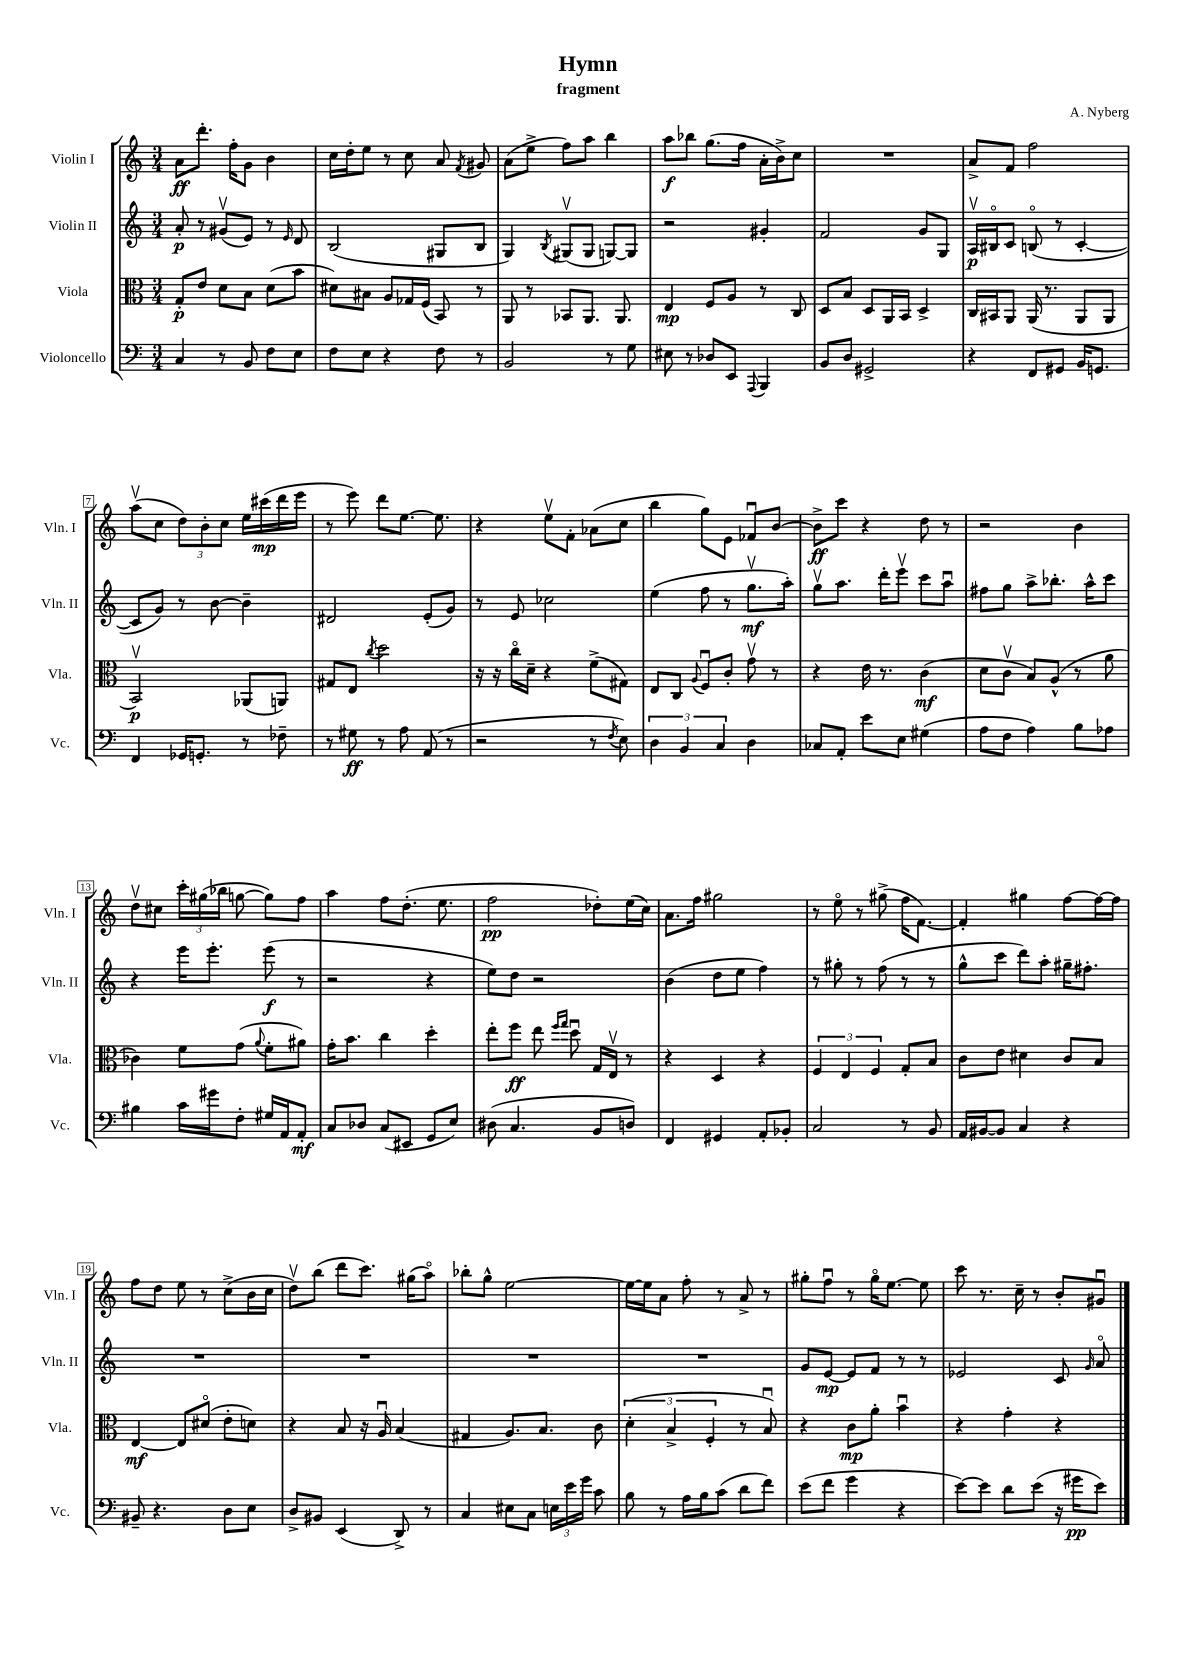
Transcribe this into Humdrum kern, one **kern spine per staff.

**kern	**dynam	**kern	**dynam	**kern	**dynam	**kern	**dynam
*part4	*part4	*part3	*part3	*part2	*part2	*part1	*part1
*staff4	*staff4	*staff3	*staff3	*staff2	*staff2	*staff1	*staff1
*I"Violoncello	*	*I"Viola	*	*I"Violin II	*	*I"Violin I	*
*I'Vc.	*	*I'Vla.	*	*I'Vln. II	*	*I'Vln. I	*
*clefF4	*	*clefC3	*	*clefG2	*	*clefG2	*
*k[]	*	*k[]	*	*k[]	*	*k[]	*
*M3/4	*	*M3/4	*	*M3/4	*	*M3/4	*
=1	=1	=1	=1	=1	=1	=1	=1
4C/	.	8G'/L	p	8a'/	p	8a\L	ff
.	.	8e/J	.	8r	.	8.ddd'\J	.
8r	.	8d\L	.	(8g#Xv/L	.	.	.
.	.	.	.	.	.	16ff'\KL	.
8BB/	.	8B\J	.	8e/J)	.	8g\J	.
8F\L	.	(8d\L	.	8r	.	4b\	.
.	.	.	.	16qqe/	.	.	.
8E\J	.	8b\J	.	8d/	.	.	.
=2	=2	=2	=2	=2	=2	=2	=2
8F\L	.	8d#X\L)	.	(2B/	.	16cc\LL	.
.	.	.	.	.	.	16dd'\J	.
8E\J	.	8B#X\J	.	.	.	8ee\J	.
4r	.	8A/L	.	.	.	8r	.
.	.	16G-X/L	.	.	.	8cc\	.
.	.	(16F/JJ	.	.	.	.	.
8F\	.	8BB/)	.	8G#X/L	.	8a/	.
.	.	.	.	.	.	8qf/	.
8r	.	8r	.	8B/J	.	8g#X/	.
=3	=3	=3	=3	=3	=3	=3	=3
2BB/	.	8AA/	.	4G/)	.	(8a\L	.
.	.	8r	.	.	.	8ee^\J	.
.	.	.	.	8qB/	.	.	.
.	.	8BB-X/L	.	(8G#Xv/L	.	8ff\L)	.
.	.	8.AA/J	.	8G#/J	.	8aa\J	.
8r	.	.	.	[8Gn/L)	.	4bb\	.
.	.	8.AA/	.	.	.	.	.
8G\	.	.	.	8G/J]	.	.	.
=4	=4	=4	=4	=4	=4	=4	=4
8E#X\	.	4E/	mp	2r	.	8aa\L	f
8r	.	.	.	.	.	8bb-X\J	.
8D-X/L	.	8F/L	.	.	.	(8.gg\L	.
8EE/J	.	8A/J	.	.	.	.	.
.	.	.	.	.	.	16ff\Jk	.
8qqAAA/	.	.	.	.	.	.	.
4BBB/	.	8r	.	4g#X'/	.	16a'\LL	.
.	.	.	.	.	.	16b^\J)	.
.	.	8C/	.	.	.	8cc\J	.
=5	=5	=5	=5	=5	=5	=5	=5
8BB/L	.	8D/L	.	2f/	.	2.r	.
8D/J	.	8B/J	.	.	.	.	.
2GG#X^/	.	8D/L	.	.	.	.	.
.	.	16AA/L	.	.	.	.	.
.	.	16BB/JJ	.	.	.	.	.
.	.	4D^/	.	8g/L	.	.	.
.	.	.	.	8G/J	.	.	.
=6	=6	=6	=6	=6	=6	=6	=6
4r	.	16C/LL	.	16Av/LL	p	8a^/L	.
.	.	16BB#X/J	.	16B#X/J	.	.	.
.	.	8AA/J	.	8c/J	.	8f/J	.
8FF/L	.	(16AA/	.	(8Bn/	.	2ff\	.
.	.	8.r	.	.	.	.	.
8GG#X/J	.	.	.	8r	.	.	.
16BB/KL	.	8AA/L	.	[4c'/	.	.	.
8.GGn/J	.	.	.	.	.	.	.
.	.	8AA/J	.	.	.	.	.
!!LO:LB:g=z
=7	=7	=7	=7	=7	=7	=7	=7
4FF/	.	2BBv/)	p	8c/L]	.	(8aav\L	.
.	.	.	.	8g/J)	.	8cc\J	.
16GG-X/KL	.	.	.	8r	.	12dd\L)	.
8.GGn'/J	.	.	.	.	.	.	.
.	.	.	.	.	.	12b'\	.
.	.	.	.	[8b\	.	.	.
.	.	.	.	.	.	12cc\J	.
8r	.	(8AA-X/L	.	4b~\]	.	16ee\LL	.
.	.	.	.	.	.	(16ccc#X\	mp
8F-X~\	.	8AAn/J)	.	.	.	16ddd\	.
.	.	.	.	.	.	16eee\JJ	.
=8	=8	=8	=8	=8	=8	=8	=8
8r	.	8G#X/L	.	2d#X/	.	8r	.
8G#X\	ff	8E/J	.	.	.	8eee\)	.
.	.	8qcc/	.	.	.	.	.
8r	.	2dd\	.	.	.	8ddd\L	.
8A\	.	.	.	.	.	[8.ee\J	.
(8AA/	.	.	.	(8e'/L	.	.	.
.	.	.	.	.	.	8.ee\]	.
8r	.	.	.	8g/J)	.	.	.
=9	=9	=9	=9	=9	=9	=9	=9
2r	.	16r	.	8r	.	4r	.
.	.	16r	.	.	.	.	.
.	.	16cc\LL	.	8e/	.	.	.
.	.	16d~\JJ	.	.	.	.	.
.	.	4r	.	2cc-X\	.	8eev\L	.
.	.	.	.	.	.	8f'\J	.
8r	.	(8f^\L	.	.	.	(8a-X\L	.
8qF/	.	.	.	.	.	.	.
8E\)	.	8G#X\J)	.	.	.	8cc\J	.
=10	=10	=10	=10	=10	=10	=10	=10
6D\	.	8E/L	.	(4ee\	.	4bb\	.
.	.	8C/J	.	.	.	.	.
6BB/	.	.	.	.	.	.	.
.	.	8qqA/	.	.	.	.	.
.	.	8Fu/L	.	8ff\	.	8gg\L)	.
6C/	.	.	.	.	.	.	.
.	.	8c'/J	.	8r	.	8e\J	.
4D\	.	8gv\	.	8.ggv\L	mf	8f-Xu/L	.
.	.	8r	.	.	.	[8b/J	.
.	.	.	.	16aa'\Jk)	.	.	.
=11	=11	=11	=11	=11	=11	=11	=11
8C-X/L	.	4r	.	8ggv\L	.	8b^\L]	ff
8AA'/J	.	.	.	8.aa\J	.	8ccc\J	.
8e\L	.	16e\	.	.	.	4r	.
.	.	8.r	.	16ddd'\KL	.	.	.
8E\J	.	.	.	8eeev\J	.	.	.
(4G#X\	.	(4c\	mf	8ccc\L	.	8dd\	.
.	.	.	.	8aau\J	.	8r	.
=12	=12	=12	=12	=12	=12	=12	=12
8A\L	.	8d\L	.	8ff#X\L	.	2r	.
8F\J	.	8cv\J	.	8gg\J	.	.	.
4A\)	.	8B/L)	.	8aa^\L	.	.	.
.	.	(8A^^/J	.	8.bb-X'\J	.	.	.
8B\L	.	8r	.	.	.	4b\	.
.	.	.	.	16aa^^\KL	.	.	.
8A-X\J	.	8a\	.	8ccc\J	.	.	.
!!LO:LB:g=z
=13	=13	=13	=13	=13	=13	=13	=13
4B#X\	.	4c-X\)	.	4r	.	8ddv\L	.
.	.	.	.	.	.	8cc#X\J	.
16c\LL	.	8f\L	.	16eee\KL	.	24ccc'\LL	.
.	.	.	.	.	.	(24gg#X\	.
16g#X\J	.	.	.	8.eee'\J	.	.	.
.	.	.	.	.	.	24bb-X\JJ	.
8F'\J	.	(8g\J	.	.	.	[8ggn\	.
.	.	8qqa/	.	.	.	.	.
16G#X/LL	.	8f'\L	.	(8eee\	f	8gg\L])	.
16AA/J	.	.	.	.	.	.	.
8AA'/J	mf	8a#X\J)	.	8r	.	8ff\J	.
=14	=14	=14	=14	=14	=14	=14	=14
8C/L	.	16g'\KL	.	2r	.	4aa\	.
.	.	8.b\J	.	.	.	.	.
8D-X/J	.	.	.	.	.	.	.
(8C/L	.	4cc\	.	.	.	8ff\L	.
8EE#X/J	.	.	.	.	.	(8.dd'\J	.
8GG/L	.	4dd'\	.	4r	.	.	.
.	.	.	.	.	.	8.ee\	.
8E/J)	.	.	.	.	.	.	.
=15	=15	=15	=15	=15	=15	=15	=15
(8D#X\	.	8ee'\L	.	8ee\L)	.	2ff\	pp
4.C/	.	8ff\J	ff	8dd\J	.	.	.
.	.	8ee\	.	2r	.	.	.
.	.	16qqff/LL	.	.	.	.	.
.	.	16qqgg/JJ	.	.	.	.	.
.	.	8ddu\	.	.	.	.	.
8BB/L	.	16G/LL	.	.	.	8dd-X'\L)	.
.	.	16Ev/JJ	.	.	.	.	.
8Dn/J)	.	8r	.	.	.	(16ee\L	.
.	.	.	.	.	.	16cc\JJ)	.
=16	=16	=16	=16	=16	=16	=16	=16
4FF/	.	4r	.	(4b\	.	8.a\L	.
.	.	.	.	.	.	16ff\Jk	.
4GG#X/	.	4D/	.	8dd\L	.	2gg#X\	.
.	.	.	.	8ee\J	.	.	.
8AA'/L	.	4r	.	4ff\)	.	.	.
8BB-X'/J	.	.	.	.	.	.	.
=17	=17	=17	=17	=17	=17	=17	=17
2C/	.	6F/	.	8r	.	8r	.
.	.	.	.	8gg#X'\	.	8ee\	.
.	.	6E/	.	.	.	.	.
.	.	.	.	8r	.	8r	.
.	.	6F/	.	.	.	.	.
.	.	.	.	(8ff\	.	(8gg#X^\	.
8r	.	8G'/L	.	8r	.	16ff\KL	.
.	.	.	.	.	.	[8.f\J)	.
8BB/	.	8B/J	.	8r	.	.	.
=18	=18	=18	=18	=18	=18	=18	=18
16AA/LL	.	8c\L	.	8gg^^\L	.	4f'/]	.
[16BB#X/J	.	.	.	.	.	.	.
8BB#/J]	.	8e\J	.	8ccc\J	.	.	.
4C/	.	4d#X\	.	8ddd\L)	.	4gg#X\	.
.	.	.	.	8aa'\J	.	.	.
4r	.	8c/L	.	16gg#X~\KL	.	[8ff\L	.
.	.	.	.	8.ff#X'\J	.	.	.
.	.	8B/J	.	.	.	16ff\L_	.
.	.	.	.	.	.	16ff\JJ]	.
!!LO:LB:g=z
=19	=19	=19	=19	=19	=19	=19	=19
8BB#X~/	.	[4E/	mf	2.r	.	8ff\L	.
4.r	.	.	.	.	.	8dd\J	.
.	.	8E/L]	.	.	.	8ee\	.
.	.	(8d#X/J	.	.	.	8r	.
8D\L	.	8e'\L	.	.	.	(8cc^\L	.
8E\J	.	8dn\J)	.	.	.	16b\L	.
.	.	.	.	.	.	16cc\JJ	.
=20	=20	=20	=20	=20	=20	=20	=20
8D^/L	.	4r	.	2.r	.	8ddv\L)	.
8BB#X/J	.	.	.	.	.	(8bb\J	.
(4EE/	.	8B/	.	.	.	8ddd\L	.
.	.	16r	.	.	.	8.ccc\J)	.
.	.	16Au/	.	.	.	.	.
8DD^/)	.	(4B/	.	.	.	.	.
.	.	.	.	.	.	(16gg#X\KL	.
8r	.	.	.	.	.	8aa\J)	.
=21	=21	=21	=21	=21	=21	=21	=21
4C/	.	4G#X/	.	2.r	.	8bb-X'\L	.
.	.	.	.	.	.	8gg^^\J	.
8E#X\L	.	8.A/L)	.	.	.	[2ee\	.
8C\J	.	.	.	.	.	.	.
.	.	8.B/J	.	.	.	.	.
24En\LL	.	.	.	.	.	.	.
24e\	.	.	.	.	.	.	.
24g\JJ	.	.	.	.	.	.	.
8c\	.	8c\	.	.	.	.	.
=22	=22	=22	=22	=22	=22	=22	=22
8B\	.	(6d'\	.	2.r	.	16ee\LL_	.
.	.	.	.	.	.	16ee\J]	.
8r	.	.	.	.	.	8a\J	.
.	.	6B^/	.	.	.	.	.
16A\LL	.	.	.	.	.	8ff'\	.
16B\J	.	.	.	.	.	.	.
.	.	6F'/	.	.	.	.	.
(8c\J	.	.	.	.	.	8r	.
8d\L	.	8r	.	.	.	8a^/	.
8f\J)	.	8Bu/)	.	.	.	8r	.
=23	=23	=23	=23	=23	=23	=23	=23
(8e\L	.	4r	.	8g/L	.	8gg#X'\L	.
8f\J	.	.	.	[8e/J	mp	8ffu\J	.
4g\	.	8c\L	mp	8e/L]	.	8r	.
.	.	8a'\J	.	8f/J	.	16gg#\KL	.
.	.	.	.	.	.	[8.ee\J	.
4r	.	4bu\	.	8r	.	.	.
.	.	.	.	8r	.	8ee\]	.
=24	=24	=24	=24	=24	=24	=24	=24
[8e\L)	.	4r	.	2e-X/	.	8ccc\	.
8e\J]	.	.	.	.	.	8.r	.
8d\L	.	4g'\	.	.	.	.	.
.	.	.	.	.	.	16cc~\	.
(8e\J	.	.	.	.	.	8r	.
16r	.	4r	.	8c/	.	8b'/L	.
16g#X\KL	pp	.	.	.	.	.	.
.	.	.	.	16qqg/	.	.	.
8e\J)	.	.	.	8a/	.	8g#Xu/J	.
==	==	==	==	==	==	==	==
*-	*-	*-	*-	*-	*-	*-	*-
